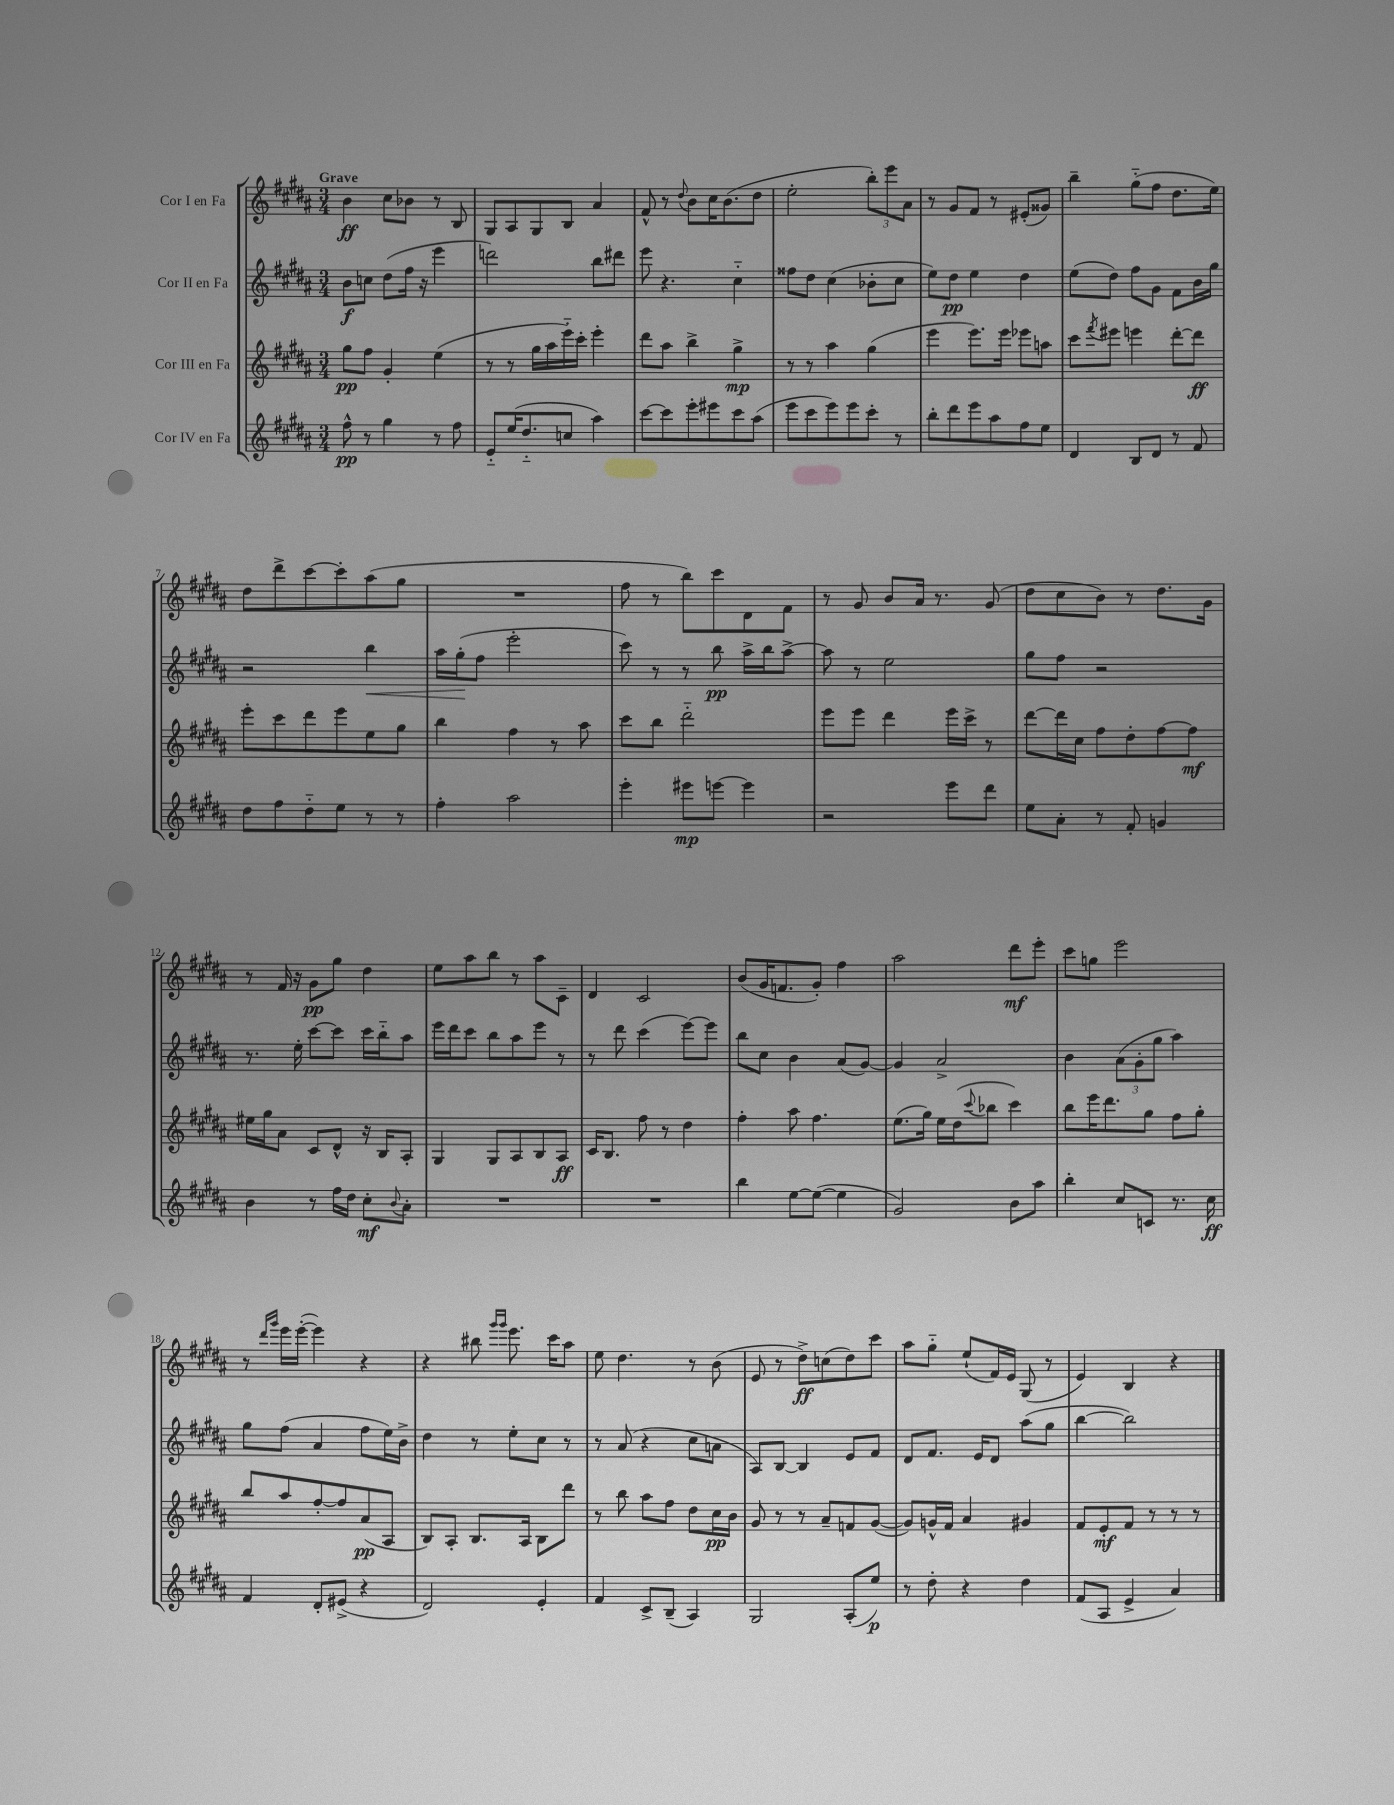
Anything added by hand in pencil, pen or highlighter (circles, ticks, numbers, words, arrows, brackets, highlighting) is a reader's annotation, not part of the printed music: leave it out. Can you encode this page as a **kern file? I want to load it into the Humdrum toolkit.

**kern	**kern	**kern	**kern
*staff4	*staff3	*staff2	*staff1
*clefG2	*clefG2	*clefG2	*clefG2
*k[f#c#g#d#a#]	*k[f#c#g#d#a#]	*k[f#c#g#d#a#]	*k[f#c#g#d#a#]
*M3/4	*M3/4	*M3/4	*M3/4
8ff#^^	8gg#	8b	4b
8r	8ff#	8cc	.
4gg#	4g#'	(8dd#	8cc#
.	.	16ff#	8b-
.	.	16r	.
8r	(4ee	4eee	8r
8ff#	.	.	8B
=	=	=	=
8e'~	8r	2ddd)	8G#
(16ee	8r	.	8A#
8.dd#'~	.	.	.
.	16gg#	.	8G#
.	16aa#	.	.
8cc	16eee'~)	.	8B
.	16ccc#'	.	.
4aa#)	4eee'	8bb	4a#
.	.	8ddd#	.
=	=	=	=
[8ccc#	8ddd#	8eee	8f#^^
8ccc#]	8aa#	4.r	8r
.	.	.	8qqdd#
8eee'	4bb^	.	8b
8eee#	.	.	16cc#
.	.	.	(8.b
8ccc#	4gg#^	4cc#'~	.
(8aa#	.	.	8dd#
=	=	=	=
8eee	8r	8ff##	2ee'
8ccc#	8r	8dd#	.
8eee)	4aa#	(4cc#	.
8eee	.	.	.
8ccc#'	(4gg#	8b-'	12bb')
.	.	.	12eee
8r	.	8cc#	.
.	.	.	12a#
=	=	=	=
8bb'	4eee	8ee)	8r
8ddd#	.	8dd#	8g#
8eee	8.eee)	4ee	8f#
8aa#	.	.	8r
.	16eee	.	.
8ff#	8eee-	4dd#	(8e#'
8ee	8aa	.	8g##)
=	=	=	=
4d#	8ccc#	(8ee	4bb~
.	8qfff#	.	.
.	8eee#	8dd#)	.
8B	4eee	8ff#	(8gg#'~
8d#	.	8g#	8ff#
8r	[8ddd#'	8f#	8.dd#
8f#	8ddd#]	16b	.
.	.	16gg#	16ee)
=	=	=	=
8dd#	8eee'	2r	8dd#
8ff#	8ccc#	.	8ddd#^
8dd#'~	8ddd#	.	[8ccc#
8ee	8eee	.	8ccc#']
8r	8ee	4bb	(8aa#
8r	8gg#	.	8gg#
=	=	=	=
4ff#'	4bb	16aa#	2.r
.	.	(16gg#'	.
.	.	8ff#	.
2aa#	4ff#	2eee'	.
.	8r	.	.
.	8aa#	.	.
=	=	=	=
4eee'	8ccc#	8ccc#)	8ff#
.	8bb	8r	8r
8eee#	2ddd#'~	8r	8bb)
[8eee	.	8bb	8ccc#
4eee]	.	16aa#^	8d#
.	.	16bb	.
.	.	[8aa#^	8f#
=	=	=	=
2r	8eee	8aa#]	8r
.	8eee	8r	8g#
.	4ddd#	2ee	8b
.	.	.	16a#
.	.	.	8.r
8eee	16eee	.	.
.	16ccc#^	.	.
8ddd#	8r	.	(8g#
=	=	=	=
8ee	[8ddd#	8gg#	8dd#
8a#'	16ddd#]	8ff#	8cc#
.	16cc#	.	.
8r	8ff#	2r	8b)
8f#'	8dd#'	.	8r
4g	[8ff#	.	8.dd#
.	8ff#]	.	.
.	.	.	16g#
=	=	=	=
4b	16ee#	8.r	8r
.	16gg#	.	.
.	8a#	.	16f#
.	.	16ee'	16r
8r	8c#	[8ccc#	8g#
16ff#	8d#^^	8ccc#]	8gg#
16dd#	.	.	.
8cc#'	16r	16ccc#	4dd#
.	16B	16bb'~	.
8qqb	.	.	.
8a#'	8A#'	8aa#	.
=	=	=	=
2.r	4G#	16eee	8ee
.	.	16ddd#	.
.	.	8ccc#	8aa#
.	8G#	8bb	8bb
.	8A#	8aa#	8r
.	8B	8eee	8aa#
.	8A#	8r	8c#~
=	=	=	=
2.r	16c#	8r	4d#
.	8.B	.	.
.	.	8ddd#	.
.	8ff#	(4ccc#	2c#
.	8r	.	.
.	4dd#	[8eee)	.
.	.	8eee]	.
=	=	=	=
4bb	4ff#'	8bb	(8b
.	.	8cc#	16g#
.	.	.	8.f
[8ee	8aa#	4b	.
(8ee_	4.ff#	.	8g#')
4ee]	.	(8a#	4ff#
.	.	[8g#)	.
=	=	=	=
2g#)	(8.ee	4g#]	2aa#
.	16gg#)	.	.
.	16ee	2a#^	.
.	(16dd#	.	.
.	8qqccc#	.	.
.	8bb-	.	.
8b	4ccc#)	.	8ddd#
8aa#	.	.	8eee'
=	=	=	=
4bb'	8bb	4b	8ccc#
.	16eee	.	8gg
.	8.ddd#	.	.
8cc#	.	(12a#	2eee
.	.	12g#'	.
8c	8gg#	.	.
.	.	12gg#	.
8.r	8ff#	4aa#)	.
.	8gg#'	.	.
16cc#	.	.	.
=	=	=	=
4f#	8bb	8gg#	8r
.	.	.	16qqddd#
.	.	.	16qqggg#
.	8aa#	(8ff#	16eee
.	.	.	([16eee'
8d#'	[8ff#'	4a#	4eee])
(8e#^	8ff#]	.	.
4r	(8a#	8ff#	4r
.	8A#	16ee)	.
.	.	16b^	.
=	=	=	=
2d#)	8B)	4dd#	4r
.	8A#'	.	.
.	8.B	8r	8bb#
.	.	.	16qqggg#
.	.	.	16qqggg#
.	.	8ee'	8.eee
.	16A#	.	.
4e'	8B	8cc#	.
.	.	.	16ccc#
.	8ddd#	8r	8aa#
=	=	=	=
4f#	8r	8r	8ee
.	8bb	(8a#	4.dd#
8c#^	8aa#	4r	.
(8B~	8ff#	.	.
4A#)	8dd#	8cc#	8r
.	16cc#	8a	(8b
.	16b	.	.
=	=	=	=
2G#	8g#	8A#)	8e
.	8r	[8B	8r
.	8r	4B]	8dd#^)
.	8a#~	.	(8cc
(8A#'	8f	8e	8dd#)
8ee)	([8g#	8f#	8ccc#
=	=	=	=
8r	8g#])	8d#	8aa#
8dd#'	16g^^	8.f#	8gg#'~
.	16f#	.	.
4r	4a#	.	(8ee`
.	.	16e	.
.	.	8d#	16f#)
.	.	.	16e
4dd#	4g#	(8aa#	(8G#
.	.	8gg#	8r
=	=	=	=
(8f#	8f#	[4bb	4e)
8A#	8e'	.	.
4e^	8f#	2bb])	4B
.	8r	.	.
4a#)	8r	.	4r
.	8r	.	.
==	==	==	==
*-	*-	*-	*-
